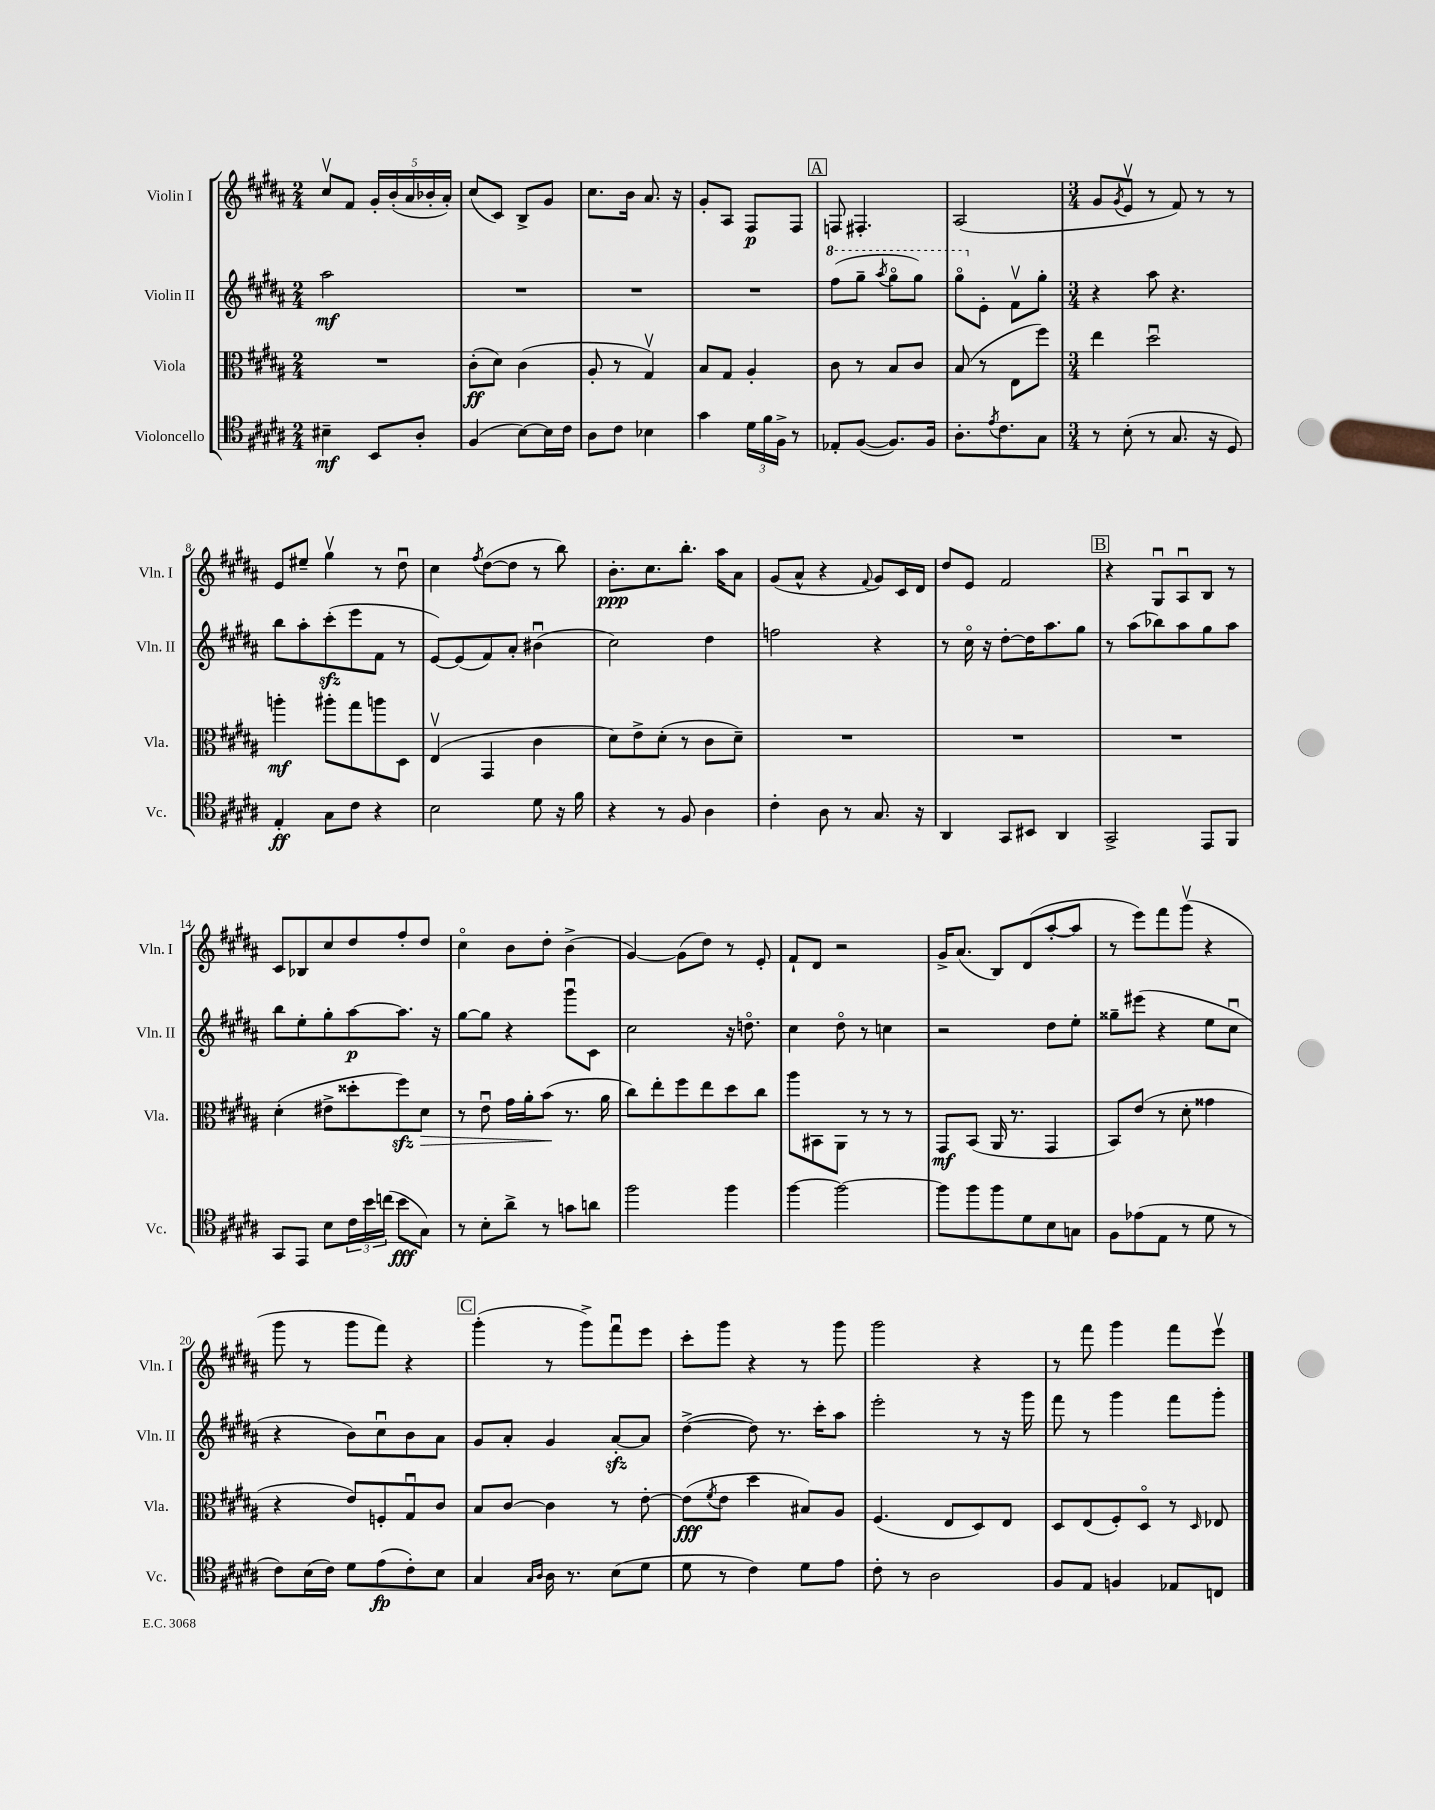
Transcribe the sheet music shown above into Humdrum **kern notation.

**kern	**kern	**kern	**kern
*staff4	*staff3	*staff2	*staff1
*clefC4	*clefC3	*clefG2	*clefG2
*k[f#c#g#d#a#]	*k[f#c#g#d#a#]	*k[f#c#g#d#a#]	*k[f#c#g#d#a#]
*M2/4	*M2/4	*M2/4	*M2/4
4B#~\	2r	2aa#\	8cc#v/L
.	.	.	8f#/J
8BB/L	.	.	20g#'/LL
.	.	.	(20b'/
.	.	.	20a#/
8A#'/J	.	.	.
.	.	.	20b-'/
.	.	.	20a#'/JJ)
=	=	=	=
(4F#/	(8c#'\L	2r	(8cc#/L
.	8d#\J)	.	8c#/J)
[8B\L)	(4c#\	.	8B^/L
16B\]L	.	.	8g#/J
16c#\JJ	.	.	.
=	=	=	=
8A#\L	8A#'/	2r	8.cc#\L
8c#\J	8r	.	.
.	.	.	16b\Jk
4B-\	4G#v/)	.	8.a#/
.	.	.	16r
=	=	=	=
4g#\	8B/L	2r	8g#'/L
.	8G#/J	.	8A#/J
24d#\LL	4A#'/	.	8F#/L
24f#\	.	.	.
24F#^\JJ	.	.	.
8r	.	.	8F#/J
=	=	=	=
8E-'/L	8c#\	(8fff#\L	8F/
([8F#/J	8r	8ggg#~\J	4.F#'/
.	.	8qaaa#/	.
8.F#/]L)	8B/L	8ggg#o\L	.
.	8c#/J	8ggg#\J)	.
16F#/Jk	.	.	.
=	=	=	=
8.A#'\L	(8B/	8ggg#o\L	(2A#/
.	8r	8e'\J	.
8qe/	.	.	.
8.c#\	.	.	.
.	8E\L	8f#v\L	.
8G#\J	8ff#\J)	8gg#'\J	.
=	=	=	=
*M3/4	*M3/4	*M3/4	*M3/4
8r	4ee\	4r	8g#/L
.	.	.	8qg#/
(8B'\	.	.	8ev/J
8r	2dd#u\	8aa#\	8r
8.G#/	.	4.r	8f#/)
.	.	.	8r
16r	.	.	.
8D#/)	.	.	8r
=	=	=	=
4E'/	4aa'\	8bb\L	8e/L
.	.	8aa#'\	8ee#~/J
8G#\L	8aa#'\L	(8ccc#'\	4gg#v\
8c#\J	8gg#\	8eee\	.
4r	8aa\	8f#\J	8r
.	8D#\J	8r	8dd#u\
=	=	=	=
2B\	(4Ev/	[8e/L)	4cc#\
.	.	(8e/]	.
.	.	.	8qff#/
.	4GG#/	8f#/)	([8dd#\L
.	.	8a#'/J	8dd#\]J
8d#\	4c#\	(4b#u\	8r
16r	.	.	8bb\)
16f#\	.	.	.
=	=	=	=
4r	8d#\L)	2cc#\)	8.b'\L
.	8e^\	.	.
.	.	.	8.cc#\
8r	(8d#'\J	.	.
8F#/	8r	.	8.bb'\J
4A#\	8c#\L	4dd#\	.
.	.	.	16aa#\LK
.	8d#~\J)	.	8a#\J
=	=	=	=
4c#'\	2.r	2ff\	(8g#/L
.	.	.	8a#^^/J
8A#\	.	.	4r
8r	.	.	.
.	.	.	8qqf#/
8.G#/	.	4r	8g#/L)
.	.	.	16c#/L
16r	.	.	16d#/JJ
=	=	=	=
4AA#/	2.r	8r	8dd#/L
.	.	16cc#o\	8e/J
.	.	16r	.
8GG#/L	.	[8dd#'\L	2f#/
8BB#/J	.	16dd#\]K	.
.	.	8.aa#\	.
4AA#/	.	.	.
.	.	8gg#\J	.
=	=	=	=
2GG#^/	2.r	8r	4r
.	.	(8aa#\L	.
.	.	8bb-\)	8G#u/L
.	.	8aa#\	8A#u/
8EE/L	.	8gg#\	8B/J
8FF#/J	.	8aa#\J	8r
=	=	=	=
8GG#/L	(4d#'\	8bb\L	8c#/L
8EE/J	.	8ee'\	8B-/
8B\L	8e#^\L	8gg#'\	8cc#/
24c#\L	8dd##'\	[8aa#\	8dd#/
24b\	.	.	.
(24cc\JJ	.	.	.
8b\L	8ff#\)	8.aa#\]J	8ff#'/
8G#\J)	8d#\J	.	8dd#/J
.	.	16r	.
=	=	=	=
8r	8r	[8gg#\L	4cc#o\
8B'\L	8eu\	8gg#\]J	.
8a#^\J	16g#\LL	4r	8b\L
.	16a#'\J	.	.
8r	(8b\J	.	8dd#'\J
8g\L	8.r	8ggg#u\L	(4b^\
8a\J	.	8c#\J	.
.	16a#\	.	.
=	=	=	=
2ff#\	8cc#\L)	2cc#\	[4g#/)
.	8ee'\	.	.
.	8ff#\	.	(8g#\]L
.	8ee\	.	8dd#\J)
4ff#\	8dd#\	16r	8r
.	.	8.ddo\	.
.	8cc#\J	.	8e'/
=	=	=	=
[4ff#\	8aa#\L	4cc#\	8f#`/L
.	8BB#\	.	8d#/J
2ff#\_	8AA#\J	8dd#o\	2r
.	8r	8r	.
.	8r	4cc\	.
.	8r	.	.
=	=	=	=
8ff#\]L	8GG#/L	2r	16g#^/LK
.	.	.	(8.a#/J
8ff#\	(8BB/J	.	.
8ff#\	16AA#/	.	8B/L)
.	8.r	.	.
8d#\	.	.	(8d#/
8B\	4GG#/	8dd#\L	[8aa#'/
8G\J	.	8ee'\J	8aa#/]J
=	=	=	=
8F#\L	8BB/L)	8gg##~\L	8r
(8e-\	(8e/J	(8eee#\J	8eee\L)
8E\J	8r	4r	8fff#\
8r	8d#'\	.	(8ggg#v\J
8d#\	4g##\	8ee\L	4r
8r	.	8cc#u\J	.
=	=	=	=
8c#\L)	4r	4r	8ggg#\
(16B\L	.	.	8r
16c#\JJ)	.	.	.
8d#\L	8e/L)	8b\L)	8ggg#\L
(8e\	8F'/	8cc#u\	8fff#\J)
8c#'\)	8G#u/	8b\	4r
8B\J	8c#/J	8a#\J	.
=	=	=	=
4G#/	8B/L	8g#/L	(4ggg#'\
.	[8c#/J	8a#'/J	.
16qqG#/LL	.	.	.
16qqA#/JJ	.	.	.
16A#\	4c#\]	4g#/	8r
8.r	.	.	.
.	.	.	8ggg#^\L)
(8B\L	8r	[8a#'/L	8fff#u\
8d#\J	[8e'\	8a#/]J	8eee\J
=	=	=	=
8d#\	(8e\]L	([4dd#^\	8ccc#'\L
.	8qf#/	.	.
8r	8e\J	.	8ggg#\J
4c#\)	4dd#\	8dd#\])	4r
.	.	8.r	.
8d#\L	8B#/L)	.	8r
.	.	16ccc#'\LK	.
8e\J	8A#/J	8aa#\J	8ggg#\
=	=	=	=
8c#'\	(4.F#/	2eee'\	2ggg#\
8r	.	.	.
2A#\	.	.	.
.	8E/L	.	.
.	8D#/)	8r	4r
.	8E/J	16r	.
.	.	16ggg#\	.
=	=	=	=
8F#/L	8D#/L	8fff#\	8r
8E/J	(8E/	8r	8fff#\
4F/	8F#'/)	4ggg#\	4ggg#\
.	8D#o/J	.	.
8E-/L	8r	8fff#\L	8fff#\L
.	16qqD#/	.	.
8C/J	8E-/	8ggg#'\J	8eeev\J
==	==	==	==
*-	*-	*-	*-
